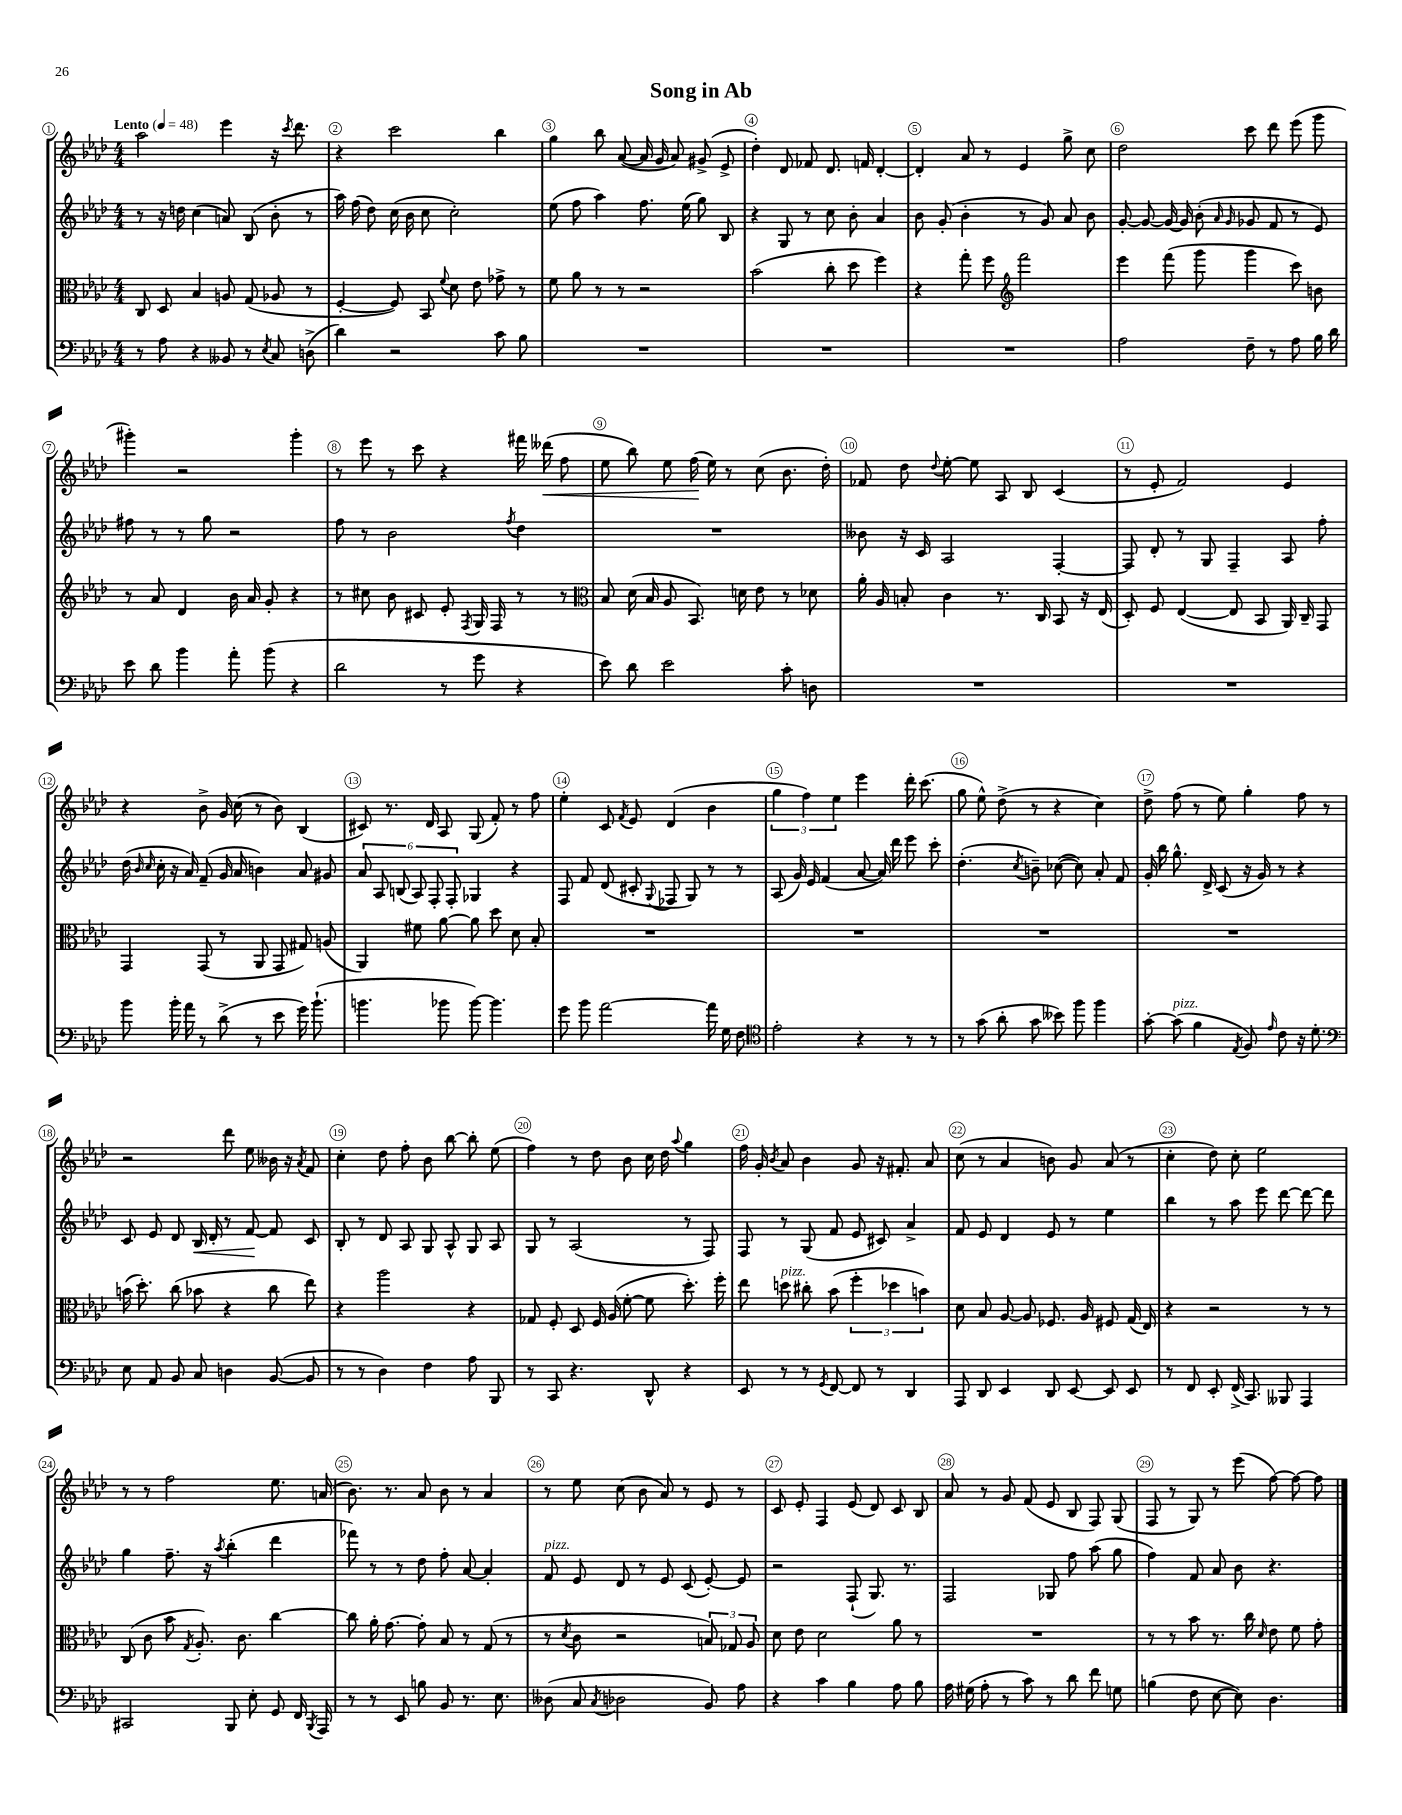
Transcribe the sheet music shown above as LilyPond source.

\header { title = "Song in Ab" }
<<
\new StaffGroup <<
\new Staff = "s0" {
    \clef treble \key aes \major \numericTimeSignature \time 4/4 \tempo "Lento" 4 = 48
    \autoBeamOff aes''2 ees'''4 r16 \acciaccatura { c'''8 } des'''8. |
    r4 c'''2 bes''4 |
    g''4 bes''8 aes'8~( aes'16 g'16 aes'8) gis'8->( ees'8-> |
    des''4-.) des'8 fes'8 des'8. f'16 des'4~-. |
    des'4-. aes'8 r8 ees'4 g''8-> c''8 |
    des''2 c'''8 des'''8 ees'''8( g'''8 |
    gis'''4-.) r2 gis'''4-. |
    r8 ees'''8 r8 c'''8 r4 fis'''16 deses'''16\<( f''8 |
    ees''8 bes''8) ees''8 f''16\!( ees''16) r8 c''8( bes'8. des''16-.) |
    fes'8 des''8 \appoggiatura { des''8 } ees''8~-. ees''8 aes8 bes8 c'4( |
    r8 ees'8-. f'2) ees'4 |
    r4 bes'8-> g'16 c''16( r8 bes'8) bes4( |
    cis'8) r8. des'16 aes8 g8( f'8-.) r8 f''8 |
    ees''4-. c'8 \acciaccatura { f'8 } ees'8 des'4( bes'4 |
    \tuplet 3/2 { g''4 f''4) ees''4 } ees'''4 des'''16-. c'''8.( |
    g''8 ees''8-^) des''8->( r8 r4 c''4) |
    des''8-> f''8( r8 ees''8) g''4-. f''8 r8 |
    r2 des'''8 ees''8 beses'16 r16 \acciaccatura { aes'8 } f'8 |
    c''4-. des''8 f''8-. bes'8 bes''8~ bes''8-. ees''8( |
    f''4) r8 des''8 bes'8 c''16 des''16 \appoggiatura { aes''8 } g''4 |
    f''16 g'16-. \acciaccatura { bes'8 } aes'8 bes'4 g'8 r16 fis'8.-. aes'8 |
    c''8( r8 aes'4 b'8) g'8 aes'8( r8 |
    c''4-. des''8) c''8-. ees''2 |
    r8 r8 f''2 ees''8. a'16( |
    bes'8.) r8. aes'8 bes'8 r8 aes'4 |
    r8 ees''8 c''8( bes'8 aes'8) r8 ees'8 r8 |
    c'8 ees'8-. f4 ees'8( des'8) c'8 bes8 |
    aes'8 r8 g'8 f'8( ees'8 bes8 f8) g8( |
    f8 r8 g8) r8 ees'''8( f''8~) f''8~ f''8 \bar "|." |
}
\new Staff = "s1" {
    \clef treble \key aes \major \numericTimeSignature \time 4/4
    \autoBeamOff r8 r16 d''16 c''4( a'8) bes8( bes'8-. r8 |
    aes''16) f''16( des''8) c''16( bes'16 c''8 c''2-.) |
    ees''8( f''8 aes''4) f''8. ees''16( g''8) bes8 |
    r4 g8 r8 c''8 bes'8-. aes'4 |
    bes'8 g'8-.( bes'4-. r8 g'8) aes'8 bes'8 |
    g'8~-. g'8~ g'16~ g'16 bes'8-.( \grace { aes'16 g'16 } ges'8 f'8 r8 ees'8) |
    fis''8 r8 r8 g''8 r2 |
    f''8 r8 bes'2 \acciaccatura { f''8 } des''4 |
    R1 |
    beses'8 r16 c'16 aes2 f4~-. |
    f8 des'8-. r8 g8 f4-- aes8 f''8-. |
    des''16( \grace { bes'16 c''16 } c''16-. r16 aes'16) f'8--( g'16 aes'16 b'4) aes'8 gis'8 |
    \tuplet 6/4 { aes'8 aes8 b8( aes8) f8-. f8-. } ges4 r4 |
    f8 f'8 des'8( cis'8-. \appoggiatura { g8 } fes8 g8) r8 r8 |
    aes8( g'16) ees'16 f'4( aes'8~ aes'16) des'''16 ees'''8 c'''8-. |
    des''4.-.( \acciaccatura { c''8 } b'8--) ces''8~( ces''8) aes'8-. f'8 |
    g'16-. bes''16 g''8.-^ des'16-> c'8( r16 g'16) r8 r4 |
    c'8 ees'8 des'8 bes16\< des'16-. r8 f'8~\! f'8 c'8 |
    bes8-. r8 des'8 aes8 g8 aes8-^ g8 aes8 |
    g8 r8 aes2( r8 f8) |
    f8 r8 g8( f'8 ees'8 cis'8) aes'4-> |
    f'8 ees'8 des'4 ees'8 r8 ees''4 |
    bes''4 r8 aes''8 ees'''8 des'''8~ des'''8~ des'''8 |
    g''4 f''8.-- r16 \acciaccatura { aes''8 } bes''4-.( des'''4 |
    fes'''8) r8 r8 des''8 f''8-. aes'8~ aes'4-. |
    f'8^\markup { \italic "pizz." } ees'8 des'8 r8 ees'8 c'8( ees'8~-.) ees'8 |
    r2 f8-!( g8.) r8. |
    f2 ges8 f''8 aes''8( g''8 |
    f''4) f'8 aes'8 bes'8 r4. \bar "|." |
}
\new Staff = "s2" {
    \clef alto \key aes \major \numericTimeSignature \time 4/4
    \autoBeamOff c8 des8 bes4 a8 g8( aes8 r8 |
    f4~-. f8) bes,8 \appoggiatura { f'8 } des'8 ees'8 ges'8-> r8 |
    f'8 aes'8 r8 r8 r2 |
    bes'2( c''8-. des''8 f''4) |
    r4 g''8-. f''8 \clef treble f'''2 |
    ees'''4 f'''8( g'''8 g'''4 c'''8) b'8 |
    r8 aes'8 des'4 bes'16 aes'16 g'8-. r4 |
    r8 cis''8 bes'8 cis'8 ees'8-. \acciaccatura { f8 } g16 f16 r8 r8 |
    \clef alto bes8 des'16( bes16 aes8 bes,8.) d'16 ees'8 r8 des'8 |
    aes'16-. aes16 b8-. c'4 r8. c16 bes,8 r16 ees16( |
    des8-.) f8 ees4~( ees8 bes,8 aes,16) c16-- g,8 |
    g,4 g,8( r8 aes,8 g,8 gis8) a8( |
    aes,4) fis'8 aes'8~ aes'8 des''8 des'8 bes8-. |
    R1 |
    R1 |
    R1 |
    R1 |
    b'16( des''8.-.) c''8( bes'8 r4 c''8 ees''8) |
    r4 aes''2 r4 |
    ges8 f8-. des8 f16 aes16( f'8~-. f'8 des''8.-.) f''16-. |
    ees''8 d''8^\markup { \italic "pizz." } cis''8-. bes'8( \tuplet 3/2 { f''4-. des''4 b'4) } |
    des'8 bes8 aes8~ aes8 fes8. aes16 fis8 g16( ees16) |
    r4 r2 r8 r8 |
    c8( c'8 bes'8 \acciaccatura { g8 } aes8.-.) c'8. c''4~ |
    c''8 aes'16-. g'8.~ g'8-. bes8 r8 g8( r8 |
    r8 \acciaccatura { des'8 } c'8 r2 \tuplet 3/2 { b8) ges8 aes8 } |
    des'8 ees'8 des'2 aes'8 r8 |
    R1 |
    r8 r8 bes'8 r8. c''16 \grace { des'16 } ees'8 f'8 g'8-. \bar "|." |
}
\new Staff = "s3" {
    \clef bass \key aes \major \numericTimeSignature \time 4/4
    \autoBeamOff r8 aes8 r4 beses,8 r8 \acciaccatura { ees8 } c8 d8->( |
    des'4) r2 c'8 bes8 |
    R1 |
    R1 |
    R1 |
    aes2 f8-- r8 aes8 bes16 des'16 |
    ees'8 des'8 bes'4 aes'8-. bes'8( r4 |
    des'2 r8 g'8 r4 |
    ees'8) des'8 ees'2 c'8-. d8 |
    R1 |
    R1 |
    bes'8 bes'16-. aes'16 r8 des'8->( r8 ees'8 g'16) bes'8.-!( |
    b'4. bes'8 bes'8~) bes'4. |
    g'8 bes'8 aes'2~ aes'16 g16 f8 |
    \clef tenor ees'2-. r4 r8 r8 |
    r8 g'8( aes'8-. g'8 beses'8) f''8 f''4 |
    g'8~-. g'8^\markup { \italic "pizz." }( f'4 \acciaccatura { ees8 } f8) \grace { ees'16 } c'8 r16 des'8.-. |
    \clef bass ees8 aes,8 bes,8 c8 d4 bes,8~( bes,8 |
    r8 r8 des4) f4 aes8 bes,,8 |
    r8 c,8 r4. des,8-^ r4 |
    ees,8 r8 r8 \acciaccatura { g,8 } f,8~ f,8 r8 des,4 |
    aes,,8 des,8 ees,4 des,8 ees,8~ ees,8 ees,8 |
    r8 f,8 ees,8-. f,16->( c,8.) beses,,8 aes,,4 |
    cis,2 bes,,8 ees8-. g,8 f,16 \acciaccatura { bes,,8 } aes,,16 |
    r8 r8 ees,8 b8 bes,8 r8. ees8. |
    deses8( c8 \acciaccatura { c8 } des2 bes,8) aes8 |
    r4 c'4 bes4 aes8 bes8 |
    aes16 gis16( aes8-. r8 c'8) r8 des'8 f'8 g8 |
    b4( f8 ees8~ ees8) des4. \bar "|." |
}
>>
>>
\layout { \context { \Score \override BarNumber.break-visibility = ##(#f #t #t) barNumberVisibility = #all-bar-numbers-visible \override BarNumber.stencil = #(make-stencil-circler 0.1 0.3 ly:text-interface::print) } }
